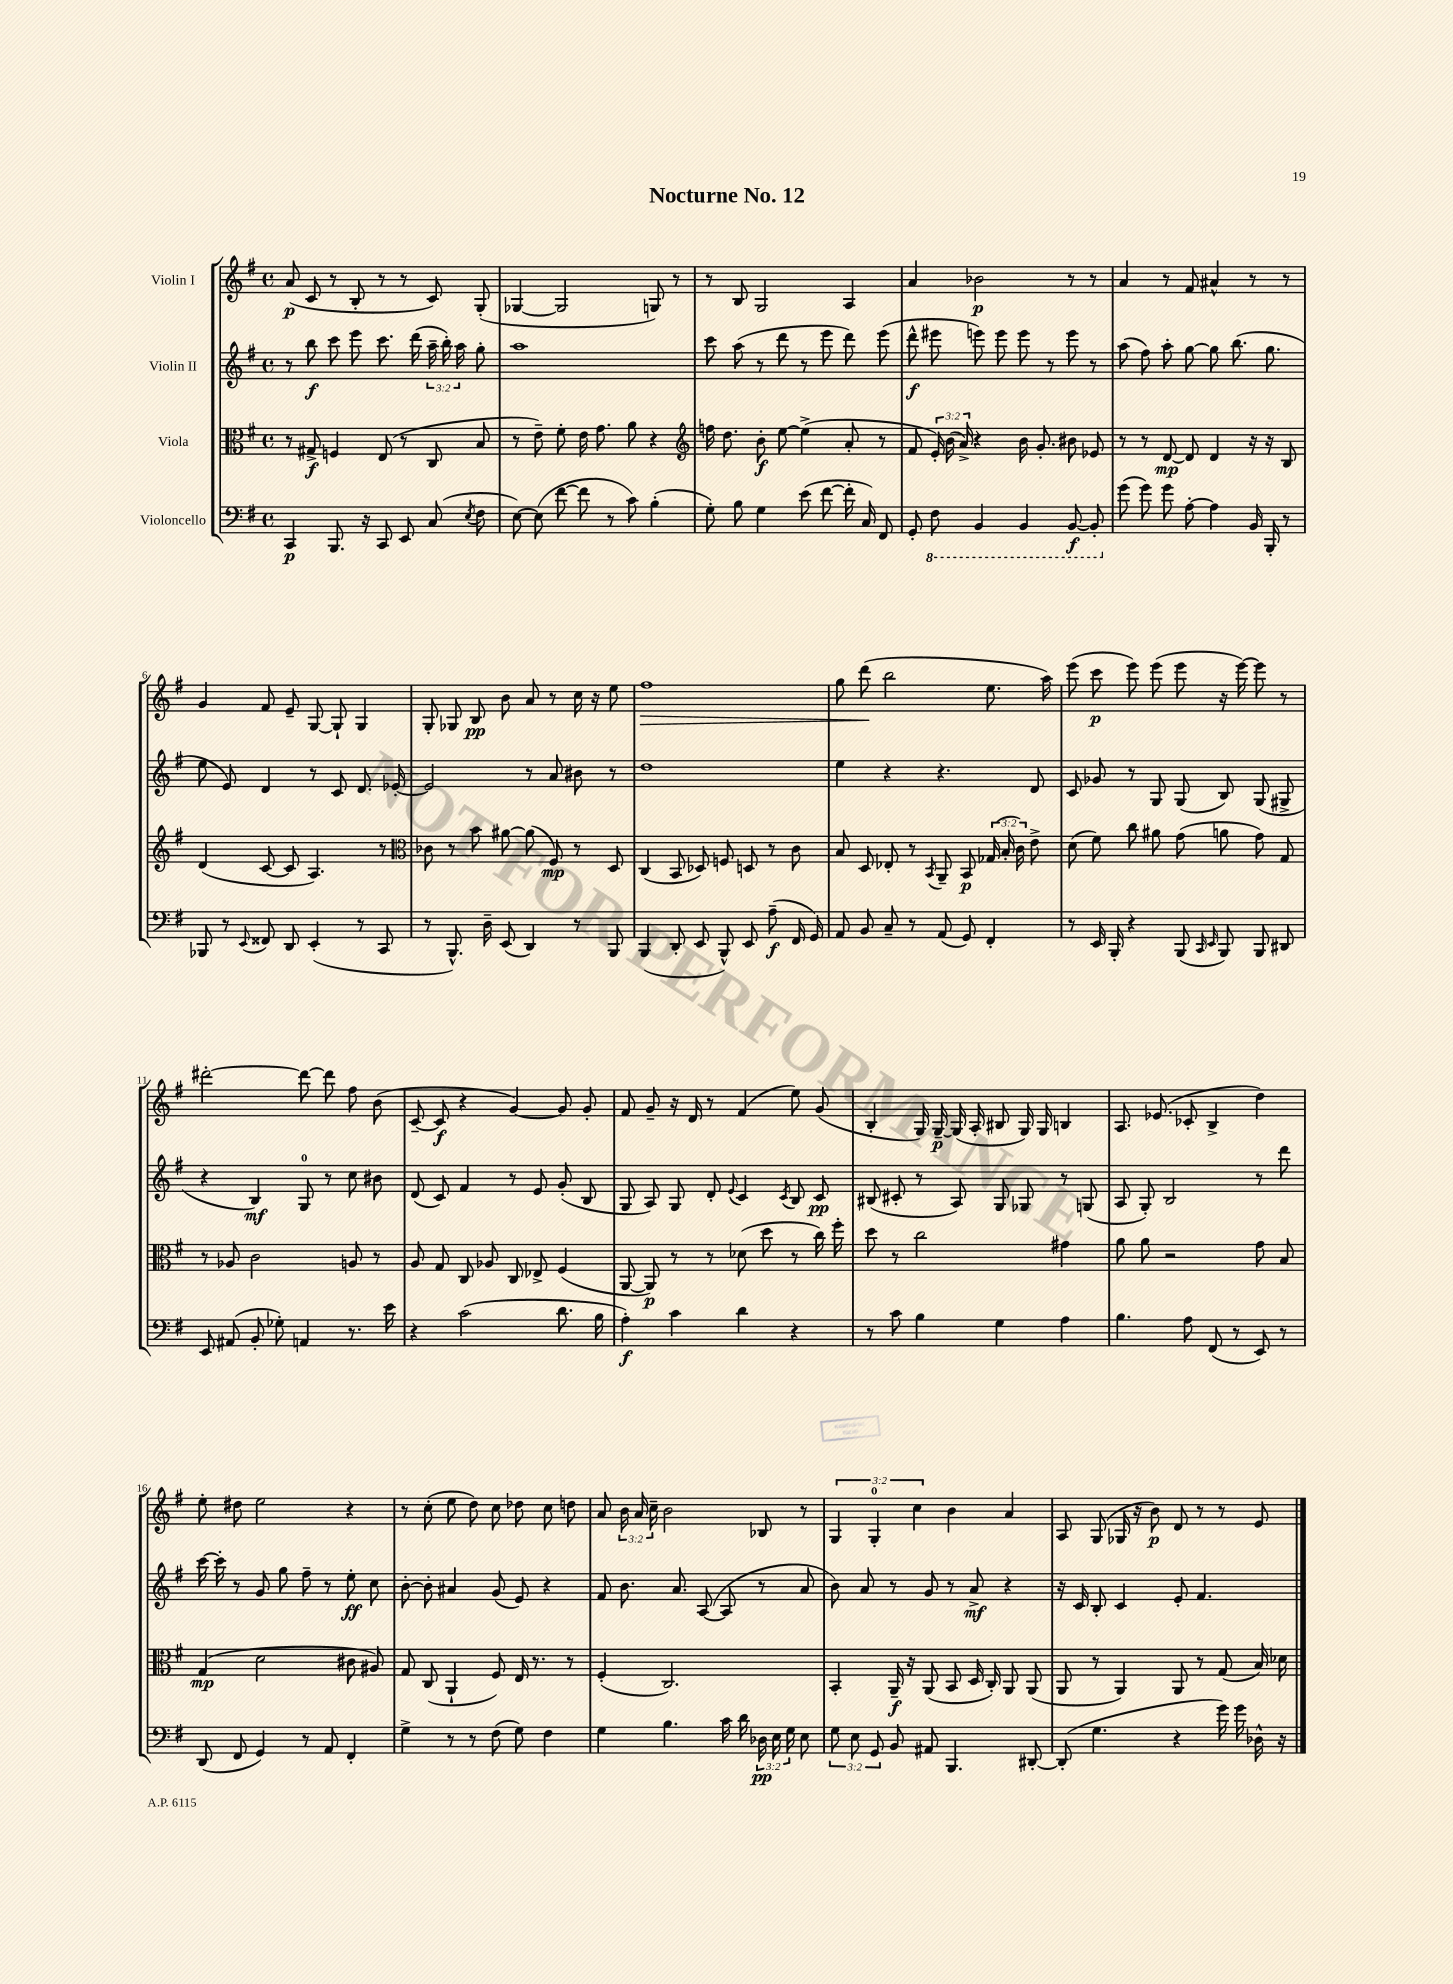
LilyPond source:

\header { title = "Nocturne No. 12" }
<<
\new StaffGroup <<
\new Staff = "s0" \with { instrumentName = "Violin I" } {
    \clef treble \key g \major \defaultTimeSignature \time 4/4 \override Staff.TupletNumber.text = #tuplet-number::calc-fraction-text
    \autoBeamOff a'8\p( c'8 r8 b8-. r8 r8 c'8) g8-.( |
    ges4~ ges2 g8) r8 |
    r8 b8 g2 a4 |
    a'4 bes'2\p r8 r8 |
    a'4 r8 fis'8 ais'4-^ r8 r8 |
    g'4 fis'8 e'8-- g8~ g8-! g4 |
    g8-. ges8 b8\pp b'8 a'8 r8 c''16 r16 e''8 |
    fis''1\> |
    g''8 d'''8\!( b''2 e''8. a''16) |
    e'''8( c'''8\p e'''8) e'''8( e'''8 r16 e'''16~) e'''8 r8 |
    dis'''2~-. dis'''8~ dis'''8 fis''8 b'8( |
    c'8~-- c'8\f r4 g'4~) g'8 g'8-. |
    fis'8 g'8-- r16 d'16 r8 fis'4( e''8) g'8( |
    b4-. g16) g16~--\p g16( a16-. bis8 g16) g16 b4 |
    a8. ees'8.( ces'8-. b4-> d''4) |
    e''8-. dis''8 e''2 r4 |
    r8 c''8-.( e''8 d''8) c''8 des''8 c''8 d''8 |
    a'8 \tuplet 3/2 { b'16 a'16 c''16-- } b'2 bes8 r8 |
    \tuplet 3/2 { g4 g4-0-. c''4 } b'4 a'4 |
    a8 g8( ges16 r16 b'8\p) d'8 r8 r8 e'8 \bar "|." |
}
\new Staff = "s1" \with { instrumentName = "Violin II" } {
    \clef treble \key g \major \defaultTimeSignature \time 4/4 \override Staff.TupletNumber.text = #tuplet-number::calc-fraction-text
    \autoBeamOff r8 b''8\f c'''8 e'''8 c'''8. d'''16( \tuplet 3/2 { a''16-- b''16-.) a''16 } g''8-. |
    a''1 |
    c'''8 a''8( r8 d'''8 r8 e'''8 d'''8) e'''8( |
    d'''8-^\f eis'''8 e'''8) e'''8 e'''8 r8 e'''8 r8 |
    a''8( fis''8) a''8-. g''8~ g''8 b''8.( g''8. |
    e''8 e'8) d'4 r8 c'8 d'8. ees'16~-. |
    ees'2 r8 a'8 bis'8 r8 |
    d''1 |
    e''4 r4 r4. d'8 |
    c'8 ges'8 r8 g8 g8( b8) g8( gis8-> |
    r4 b4\mf) g8-0 r8 c''8 bis'8 |
    d'8( c'8) fis'4 r8 e'8 g'8-.( b8 |
    g8 a8) g8 d'8-. \appoggiatura { e'8 } c'4 \acciaccatura { c'8 } b8 c'8\pp |
    bis8( cis'8-. r8 a8) g8 ges8 r8 g8( |
    a8 g8-.) b2 r8 d'''8 |
    c'''16~ c'''16-. r8 g'8 g''8 fis''8-- r8 e''8-.\ff c''8 |
    b'8~-. b'8-. ais'4 g'8( e'8) r4 |
    fis'8 b'8. a'8. a8~( a8 r8 a'8 |
    b'8) a'8 r8 g'8 r8 a'8->\mf r4 |
    r16 c'16 b8-. c'4 e'8-. fis'4. \bar "|." |
}
\new Staff = "s2" \with { instrumentName = "Viola" } {
    \clef alto \key g \major \defaultTimeSignature \time 4/4 \override Staff.TupletNumber.text = #tuplet-number::calc-fraction-text
    \autoBeamOff r8 gis8->\f f4 e8( r8 c8 b8 |
    r8 e'8--) fis'8-. e'16 g'8. a'8 r4 |
    \clef treble f''16 d''8. b'8-.\f e''8~ e''4->( a'8-. r8 |
    fis'8 \tuplet 3/2 { e'16-.) b'16( a'16->) } r4 b'16 g'8.-. bis'8 ees'8 |
    r8 r8 d'8~\mp d'8 d'4 r16 r16 b8 |
    d'4( c'8~ c'8 a4.) r8 |
    \clef alto ces'8 r8 b'8 ais'8~ ais'8( fis8\mp) r8 d8 |
    c4( b,8 des8) f8 d8 r8 c'8 |
    b8 d8 ees8-. r8 \acciaccatura { b,8 } a,8-- b,8\p \tuplet 3/2 { ges16( b16-. c'16) } e'8-> |
    d'8( fis'8) c''8 ais'8 g'8( a'8 g'8) g8 |
    r8 aes8 c'2 a8 r8 |
    a8 g8 c8 aes8 c8 ees8-> fis4( |
    a,8~ a,8\p) r8 r8 des'8( d''8 r8 c''16) fis''16-. |
    d''8 r8 c''2 gis'4 |
    a'8 a'8 r2 g'8 b8 |
    g4\mp( d'2 cis'8 ais8) |
    g8 c8( a,4-! fis8) e16 r8. r8 |
    fis4-.( c2.) |
    b,4-. a,16--\f r16 a,8( b,8 d16 c16-.) a,8 a,8( |
    a,8 r8 a,4) a,8 r8 g8( b16) des'16 \bar "|." |
}
\new Staff = "s3" \with { instrumentName = "Violoncello" } {
    \clef bass \key g \major \defaultTimeSignature \time 4/4 \override Staff.TupletNumber.text = #tuplet-number::calc-fraction-text
    \autoBeamOff c,4\p b,,8. r16 c,8 e,8 c8( \acciaccatura { e8 } fis8 |
    e8~) e8( fis'8~ fis'8 r8 c'8) b4-.( |
    g8-.) b8 g4 e'8( fis'8~ fis'16-. c16) fis,8 |
    g,8-. \ottava #-1 fis,8 b,,4 b,,4 b,,8~\f b,,8-. \ottava #0 |
    g'8( g'8) g'8 a8~-. a4 b,16 b,,16-. r8 |
    bes,,8 r8 \appoggiatura { e,8 } fisis,8 d,8 e,4-.( r8 c,8 |
    r8 b,,8.-^) d16-- e,8( d,4) r8 b,,8 |
    b,,4( d,8-. e,8 b,,8-^) e,8 a8--\f( fis,16 g,16) |
    a,8 b,8 c8-- r8 a,8( g,8) fis,4-. |
    r8 e,16 b,,16-. r4 b,,8( \grace { c,16 e,16 } b,,8) b,,8 dis,8 |
    e,8 ais,8( b,8-. ges8-.) a,4 r8. e'16 |
    r4 c'2( d'8. b16 |
    a4-.\f) c'4 d'4 r4 |
    r8 c'8 b4 g4 a4 |
    b4. a8 fis,8( r8 e,8) r8 |
    d,8( fis,8 g,4) r8 a,8 fis,4-. |
    g4-> r8 r8 fis8( g8) fis4 |
    g4 b4. c'16 d'16 \tuplet 3/2 { des16\pp e16 g16 } e8 |
    \tuplet 3/2 { g8 e8 g,8 } b,8 ais,8 b,,4. dis,8~-. |
    dis,8-.( g4. r4 g'16) g'16 des16-^ r16 \bar "|." |
}
>>
>>
